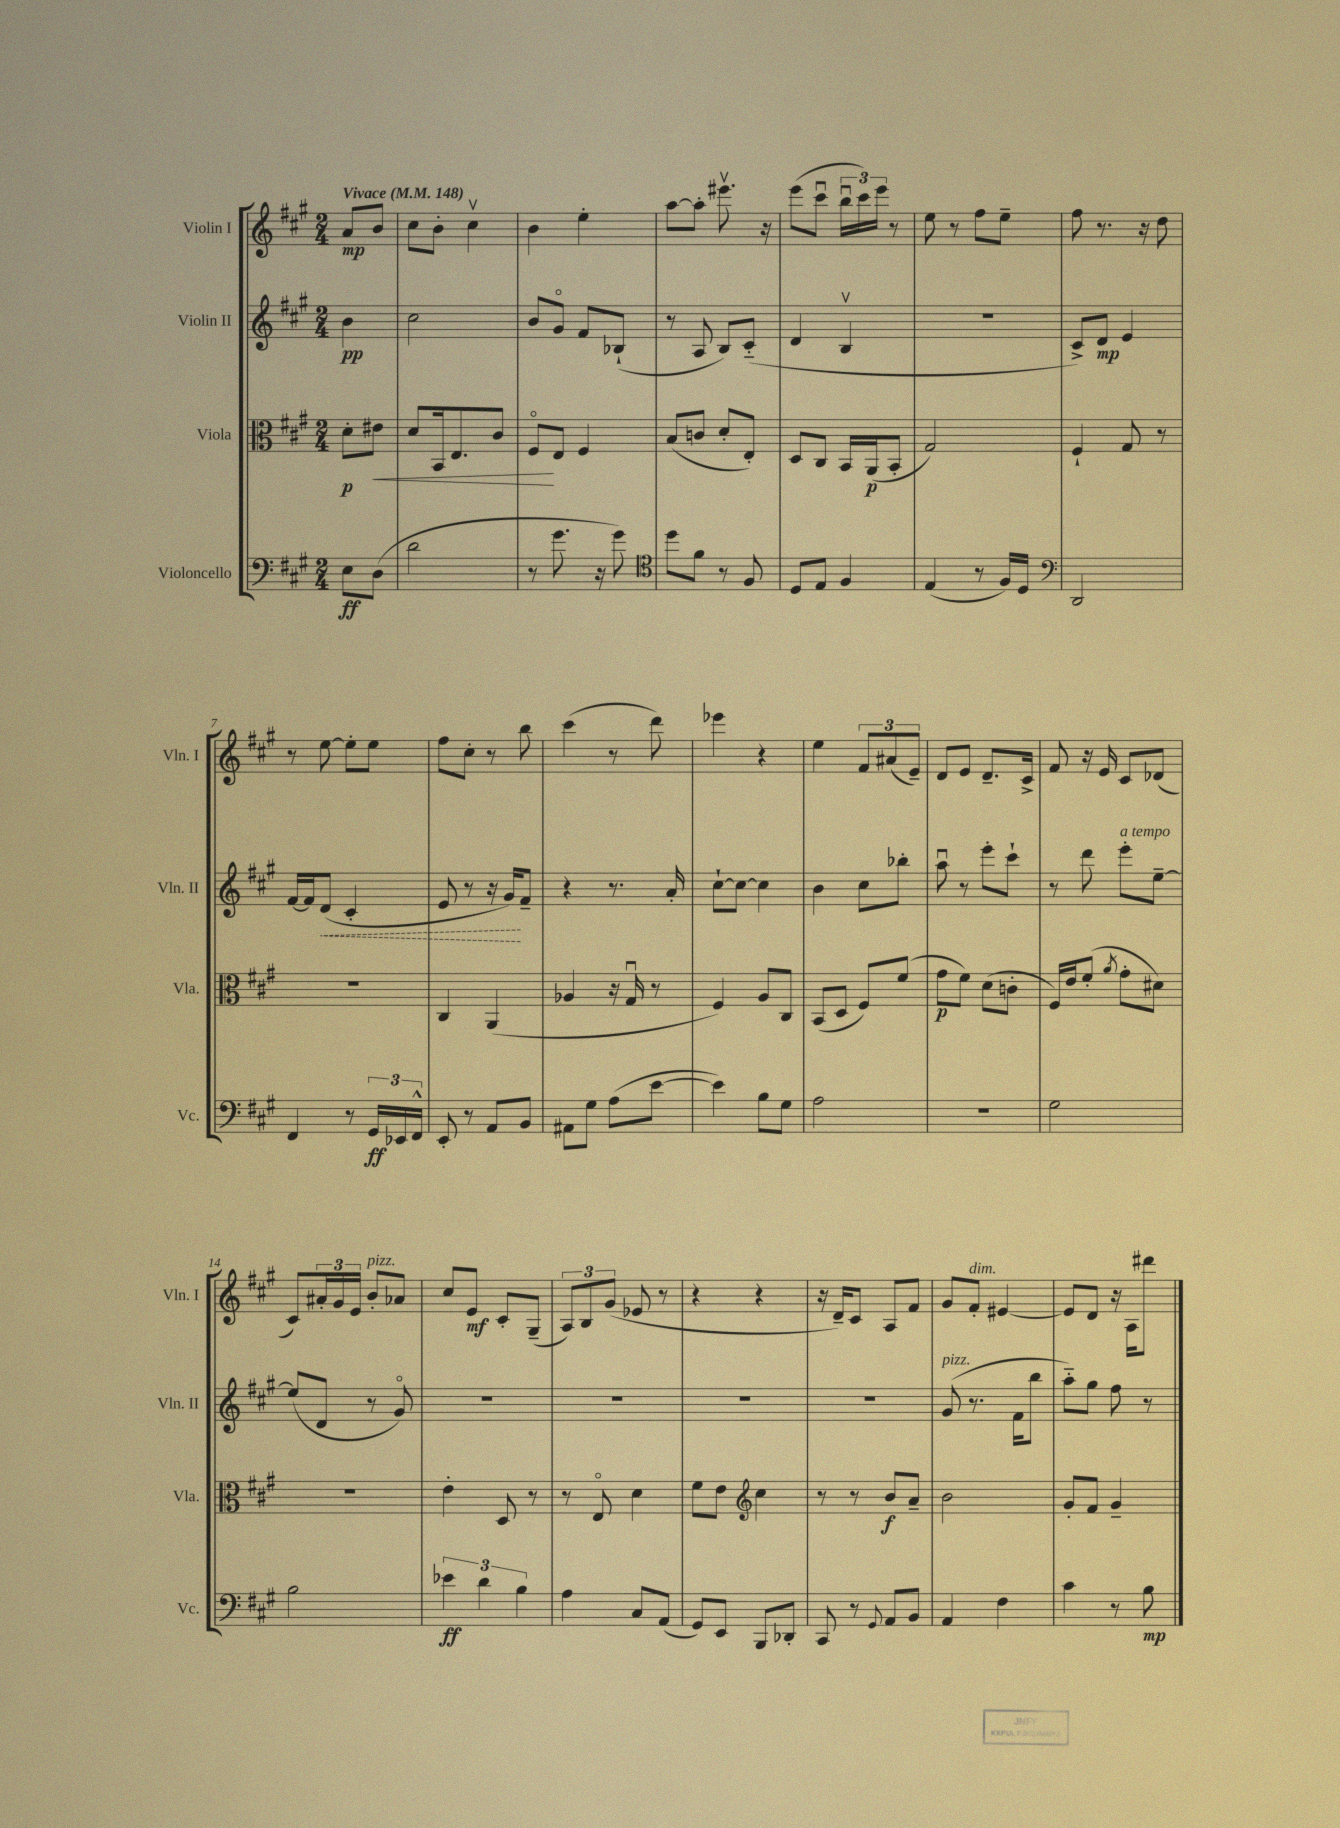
<<
\new StaffGroup <<
\new Staff = "s0" \with { instrumentName = "Violin I" shortInstrumentName = "Vln. I" } {
    \clef treble \key a \major \numericTimeSignature \time 2/4 \partial 4 \tempo "Vivace" 4 = 148
    a'8\mp b'8 |
    cis''8 b'8-. cis''4\upbow |
    b'4 e''4-. |
    a''8~ a''8-. eis'''8.\upbow r16 |
    e'''8( cis'''8\downbow \tuplet 3/2 { b''16\downbow cis'''16) e'''16 } r8 |
    e''8 r8 fis''8 e''8-- |
    fis''8 r8. r16 d''8 |
    r8 e''8~ e''8-. e''8 |
    fis''8 cis''8-. r8 b''8 |
    cis'''4( r8 d'''8) |
    ees'''4 r4 |
    e''4 \tuplet 3/2 { fis'8 ais'8( e'8--) } |
    d'8 e'8 d'8.-- cis'16-> |
    fis'8 r16 e'16 cis'8 des'8( |
    cis'8) \tuplet 3/2 { ais'16-. gis'16 e'16 } b'8-.^\markup { \italic "pizz." } aes'8 |
    cis''8 e'8\mf cis'8-. gis8--( |
    \tuplet 3/2 { a8) b8 gis'8( } ees'8 r8 |
    r4 r4 |
    r16 d'16--) cis'8 a8 fis'8 |
    gis'8 fis'8-.^\markup { \italic "dim." } eis'4~ |
    eis'8 d'8 r16 a16 dis'''8 \bar "|." |
}
\new Staff = "s1" \with { instrumentName = "Violin II" shortInstrumentName = "Vln. II" } {
    \clef treble \key a \major \numericTimeSignature \time 2/4 \partial 4
    b'4\pp |
    cis''2 |
    b'8 gis'8\flageolet fis'8 bes8-!( |
    r8 a8 b8) cis'8-_( |
    d'4 b4\upbow |
    R2 |
    cis'8->) d'8\mp e'4 |
    fis'16~ fis'16 \once \override Hairpin.style = #'dashed-line d'8\<( cis'4-. |
    e'8 r8 r16 gis'16\!) fis'8-- |
    r4 r8. a'16-. |
    cis''8~-! cis''8~ cis''4 |
    b'4 cis''8 bes''8-. |
    a''8\downbow r8 e'''8-. cis'''8-! |
    r8 d'''8 e'''8-.^\markup { \italic "a tempo" } e''8~-- |
    e''8( d'8 r8 gis'8\flageolet) |
    R2 |
    R2 |
    R2 |
    R2 |
    gis'8^\markup { \italic "pizz." }( r8. fis'16 b''8 |
    a''8-_) gis''8 fis''8 r8 \bar "|." |
}
\new Staff = "s2" \with { instrumentName = "Viola" shortInstrumentName = "Vla." } {
    \clef alto \key a \major \numericTimeSignature \time 2/4 \partial 4
    d'8-.\p eis'8\< |
    d'8 b,16 e8. cis'8 |
    fis8\flageolet\! e8 fis4 |
    b8( c'8 d'8-. e8-.) |
    d8 cis8 b,16 a,16\p( b,8-. |
    gis2) |
    fis4-! gis8 r8 |
    r2 |
    cis4 a,4( |
    aes4 r16 gis16\downbow r8 |
    fis4) a8 cis8 |
    b,8( d8 fis8) fis'8( |
    gis'8\p fis'8) d'8( c'8-. |
    fis16) e'16 fis'8-.( \acciaccatura { a'8 } gis'8-. dis'8) |
    r2 |
    e'4-. d8 r8 |
    r8 e8\flageolet d'4 |
    fis'8 e'8 \clef treble cis''4 |
    r8 r8 b'8\f a'8-- |
    b'2 |
    gis'8-. fis'8 gis'4-- \bar "|." |
}
\new Staff = "s3" \with { instrumentName = "Violoncello" shortInstrumentName = "Vc." } {
    \clef bass \key a \major \numericTimeSignature \time 2/4 \partial 4
    e8\ff d8( |
    d'2 |
    r8 gis'8. r16 gis'8) |
    \clef tenor d''8 fis'8 r8 fis8 |
    d8 e8 fis4 |
    e4( r8 fis16) d16 |
    \clef bass d,2 |
    fis,4 r8 \tuplet 3/2 { gis,16\ff ees,16 fis,16-^ } |
    e,8-. r8 a,8 b,8 |
    ais,8 gis8 a8( e'8~ |
    e'4) b8 gis8 |
    a2 |
    r2 |
    gis2 |
    b2 |
    \tuplet 3/2 { ees'4\ff d'4 b4 } |
    a4 cis8 a,8( |
    gis,8) e,8 b,,8 des,8-. |
    cis,8 r8 \appoggiatura { gis,8 } a,8 b,8 |
    a,4 fis4 |
    cis'4 r8 b8\mp \bar "|." |
}
>>
>>
